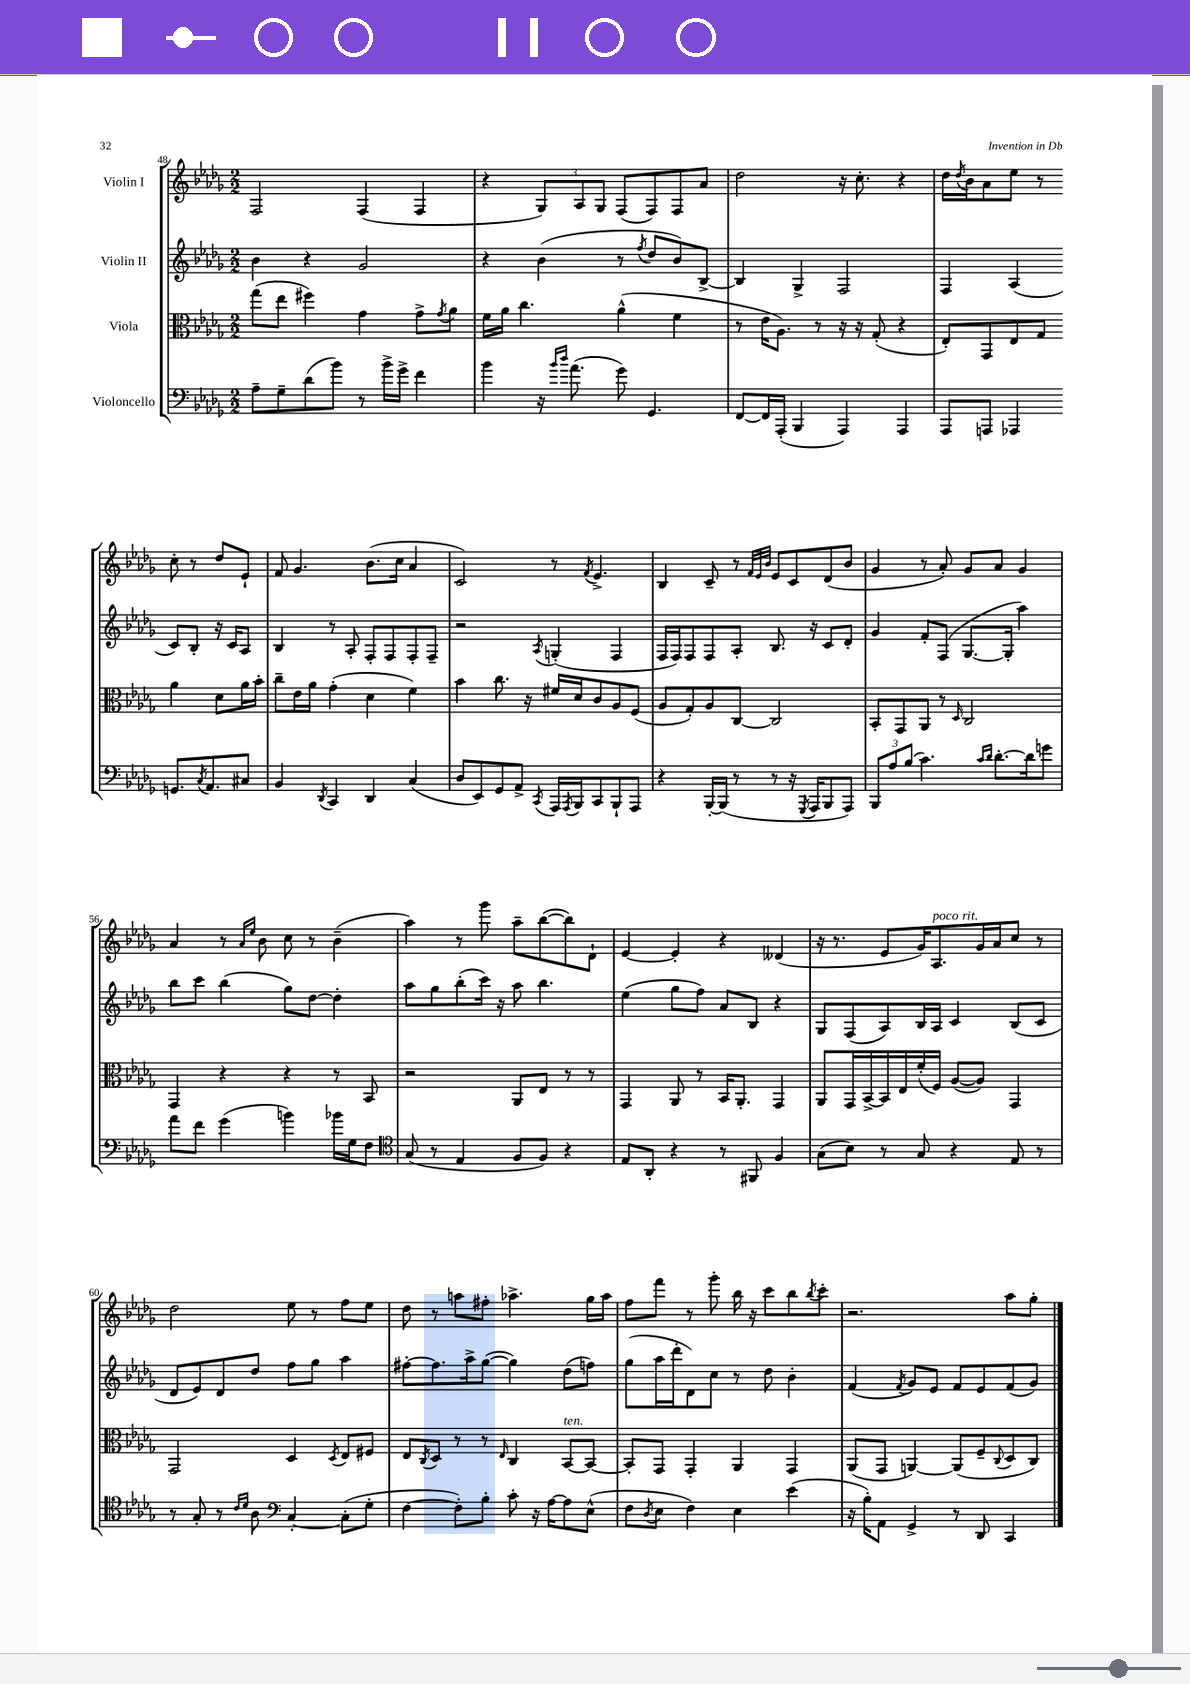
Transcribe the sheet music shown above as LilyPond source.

<<
\new StaffGroup <<
\new Staff = "s0" \with { instrumentName = "Violin I" } {
    \clef treble \key des \major \numericTimeSignature \time 2/2
    f2 f4( f4 |
    r4 \tuplet 3/2 { ges8) aes8 ges8 } f8( f8) f8 aes'8 |
    des''2 r16 c''8.-. r4 |
    des''16 \acciaccatura { des''8 } bes'16 aes'8 ees''8 r8 c''8-. r8 des''8 ees'8-! |
    f'8 ges'4. bes'8.( c''16 aes'4 |
    c'2) r8 \acciaccatura { f'8 } ees'4.-> |
    bes4 c'8-- r8 \grace { f'32 ees'32 bes'32 } ees'8 c'8 des'8( bes'8 |
    ges'4 r8 aes'8-.) ges'8 aes'8 ges'4 |
    aes'4 r8 \grace { aes'16 ees''16 } bes'8 c''8 r8 bes'4--( |
    aes''4) r8 ges'''8 aes''8-- bes''8~( bes''8) des'8-! |
    ees'4~ ees'4-. r4 deses'4( |
    r16 r8. ees'8 ges'16) aes8.^\markup { \italic "poco rit." } ges'16 aes'16 c''8 r8 |
    des''2 ees''8 r8 f''8 ees''8 |
    des''8 r8 a''8 fis''8-. aes''4.-> ges''16 aes''16 |
    f''8 f'''8 r8 ges'''8-. bes''16 r16 c'''8 bes''8 \acciaccatura { bes''8 } c'''8-. |
    r2. aes''8 ges''8-. \bar "|." |
}
\new Staff = "s1" \with { instrumentName = "Violin II" } {
    \clef treble \key des \major \numericTimeSignature \time 2/2
    bes'4 r4 ges'2 |
    r4 bes'4( r8 \acciaccatura { f''8 } des''8 bes'8) bes8~-> |
    bes4 ges4-> f2 |
    f4 aes4( c'8) bes8-. r16 c'16 aes8 |
    bes4 r8 aes8-. f8-. f8 f8-. f8-- |
    r2 \acciaccatura { aes8 } g4-.( f4 |
    f16 f16) f8 f8 aes8-. bes8. r16 c'8 des'8-. |
    ges'4 f'8-. f8( ges8.~ ges16-. aes''4) |
    bes''8 c'''8 bes''4( ges''8) des''8~ des''4-. |
    aes''8 ges''8 bes''8-.( c'''16) r16 aes''8 bes''4. |
    ees''4( ges''8 f''8) aes'8 bes8 r4 |
    ges8 f8( aes8) bes16 aes16 c'4 bes8( c'8 |
    des'8 ees'8) des'8 des''8 f''8 ges''8 aes''4 |
    fis''8~-. fis''8. aes''16-> ges''8~( ges''4) des''8( f''8) |
    ges''8( aes''16 des'''16-. des'8) c''8 r8 des''8 bes'4-. |
    f'4( \acciaccatura { f'8 } ges'8) ees'8 f'8 ees'8 f'8( ges'8) \bar "|." |
}
\new Staff = "s2" \with { instrumentName = "Viola" } {
    \clef alto \key des \major \numericTimeSignature \time 2/2
    ges''8( ees''8 fis''4) ges'4 ges'8-> \acciaccatura { ges'8 } aes'8 |
    f'16 aes'16 c''4. aes'4-^( f'4 |
    r8 ees'16 aes8.) r8 r16 r16 ges8-.( r4 |
    ees8-.) ges,8 ees8 ges8 aes'4 des'8 aes'16 bes'16-. |
    c''8-- ees'16 aes'16 ges'4-.( des'4 f'4) |
    bes'4 c''8. r16 fis'16 des'16 c'8 aes8 f8( |
    aes8 ges8-.) aes8 c8~ c2 |
    bes,8-. ges,8 aes,8 r8 \grace { des16 } c2 |
    ges,4 r4 r4 r8 bes,8 |
    r2 aes,8 ees8 r8 r8 |
    ges,4 aes,8 r8 bes,16 aes,8.-. ges,4 |
    aes,8 ges,16 bes,16~-> bes,16 ees16 f'16-.( f16) aes8~( aes8) ges,4 |
    ges,2 des4 \acciaccatura { des8 } ees8 fis8 |
    ees8 \acciaccatura { c8 } des8 r8 r8 \grace { ees16 } c4 bes,8~^\markup { \italic "ten." } bes,8~ |
    bes,8-. ges,8 ges,4-. aes,4 ges,4 |
    aes,8( ges,8 a,4~) a,8( f8-- \appoggiatura { c8 } des8 c8) \bar "|." |
}
\new Staff = "s3" \with { instrumentName = "Violoncello" } {
    \clef bass \key des \major \numericTimeSignature \time 2/2
    aes8-- ges8-- des'8( bes'8) r8 bes'16-> ges'16-> f'4 |
    bes'4 r16 \grace { bes'16 des''16 } aes'8.( ges'8) ges,4. |
    f,8~ f,16 aes,,16-.( bes,,4 aes,,4) aes,,4 |
    aes,,8 a,,8 aes,,4 g,8. \acciaccatura { c8 } aes,8. cis8 |
    bes,4 \acciaccatura { des,8 } c,4 des,4 c4( |
    des8 ees,8) ges,8 aes,8-> \acciaccatura { c,8 } aes,,16 \acciaccatura { aes,,8 } bes,,16 c,8 bes,,8-! aes,,8 |
    r4 bes,,16~-. bes,,16( r8 r8 r16 \acciaccatura { ges,,8 } aes,,16 bes,,8 aes,,8) |
    \tuplet 3/2 { bes,,8 aes8 bes8( } c'4.) \grace { c'16 des'16 } des'8.~-. des'16 g'8 |
    aes'8 f'8 ges'4( b'4) bes'16 ges16 f8 |
    \clef tenor ges8( r8 ees4 f8 f8) r4 |
    ees8 aes,8-. r4 r8 fis,8 f4 |
    ges8( bes8) r8 ges8 r4 ees8 r8 |
    r8 ges8-. r8 \grace { c'16 des'16 } aes8 \clef bass c4~-. c8-.( ges8-. |
    f4~ f8-.) bes8-. c'8-. r16 aes16~ aes8 ees8-^( |
    f8 \acciaccatura { des8 } ees8 f4) ees4 ees'4( |
    r16 bes16-.) aes,8 ges,4-> r8 des,8 c,4 \bar "|." |
}
>>
>>
\layout { \context { \Score currentBarNumber = #48 } }
